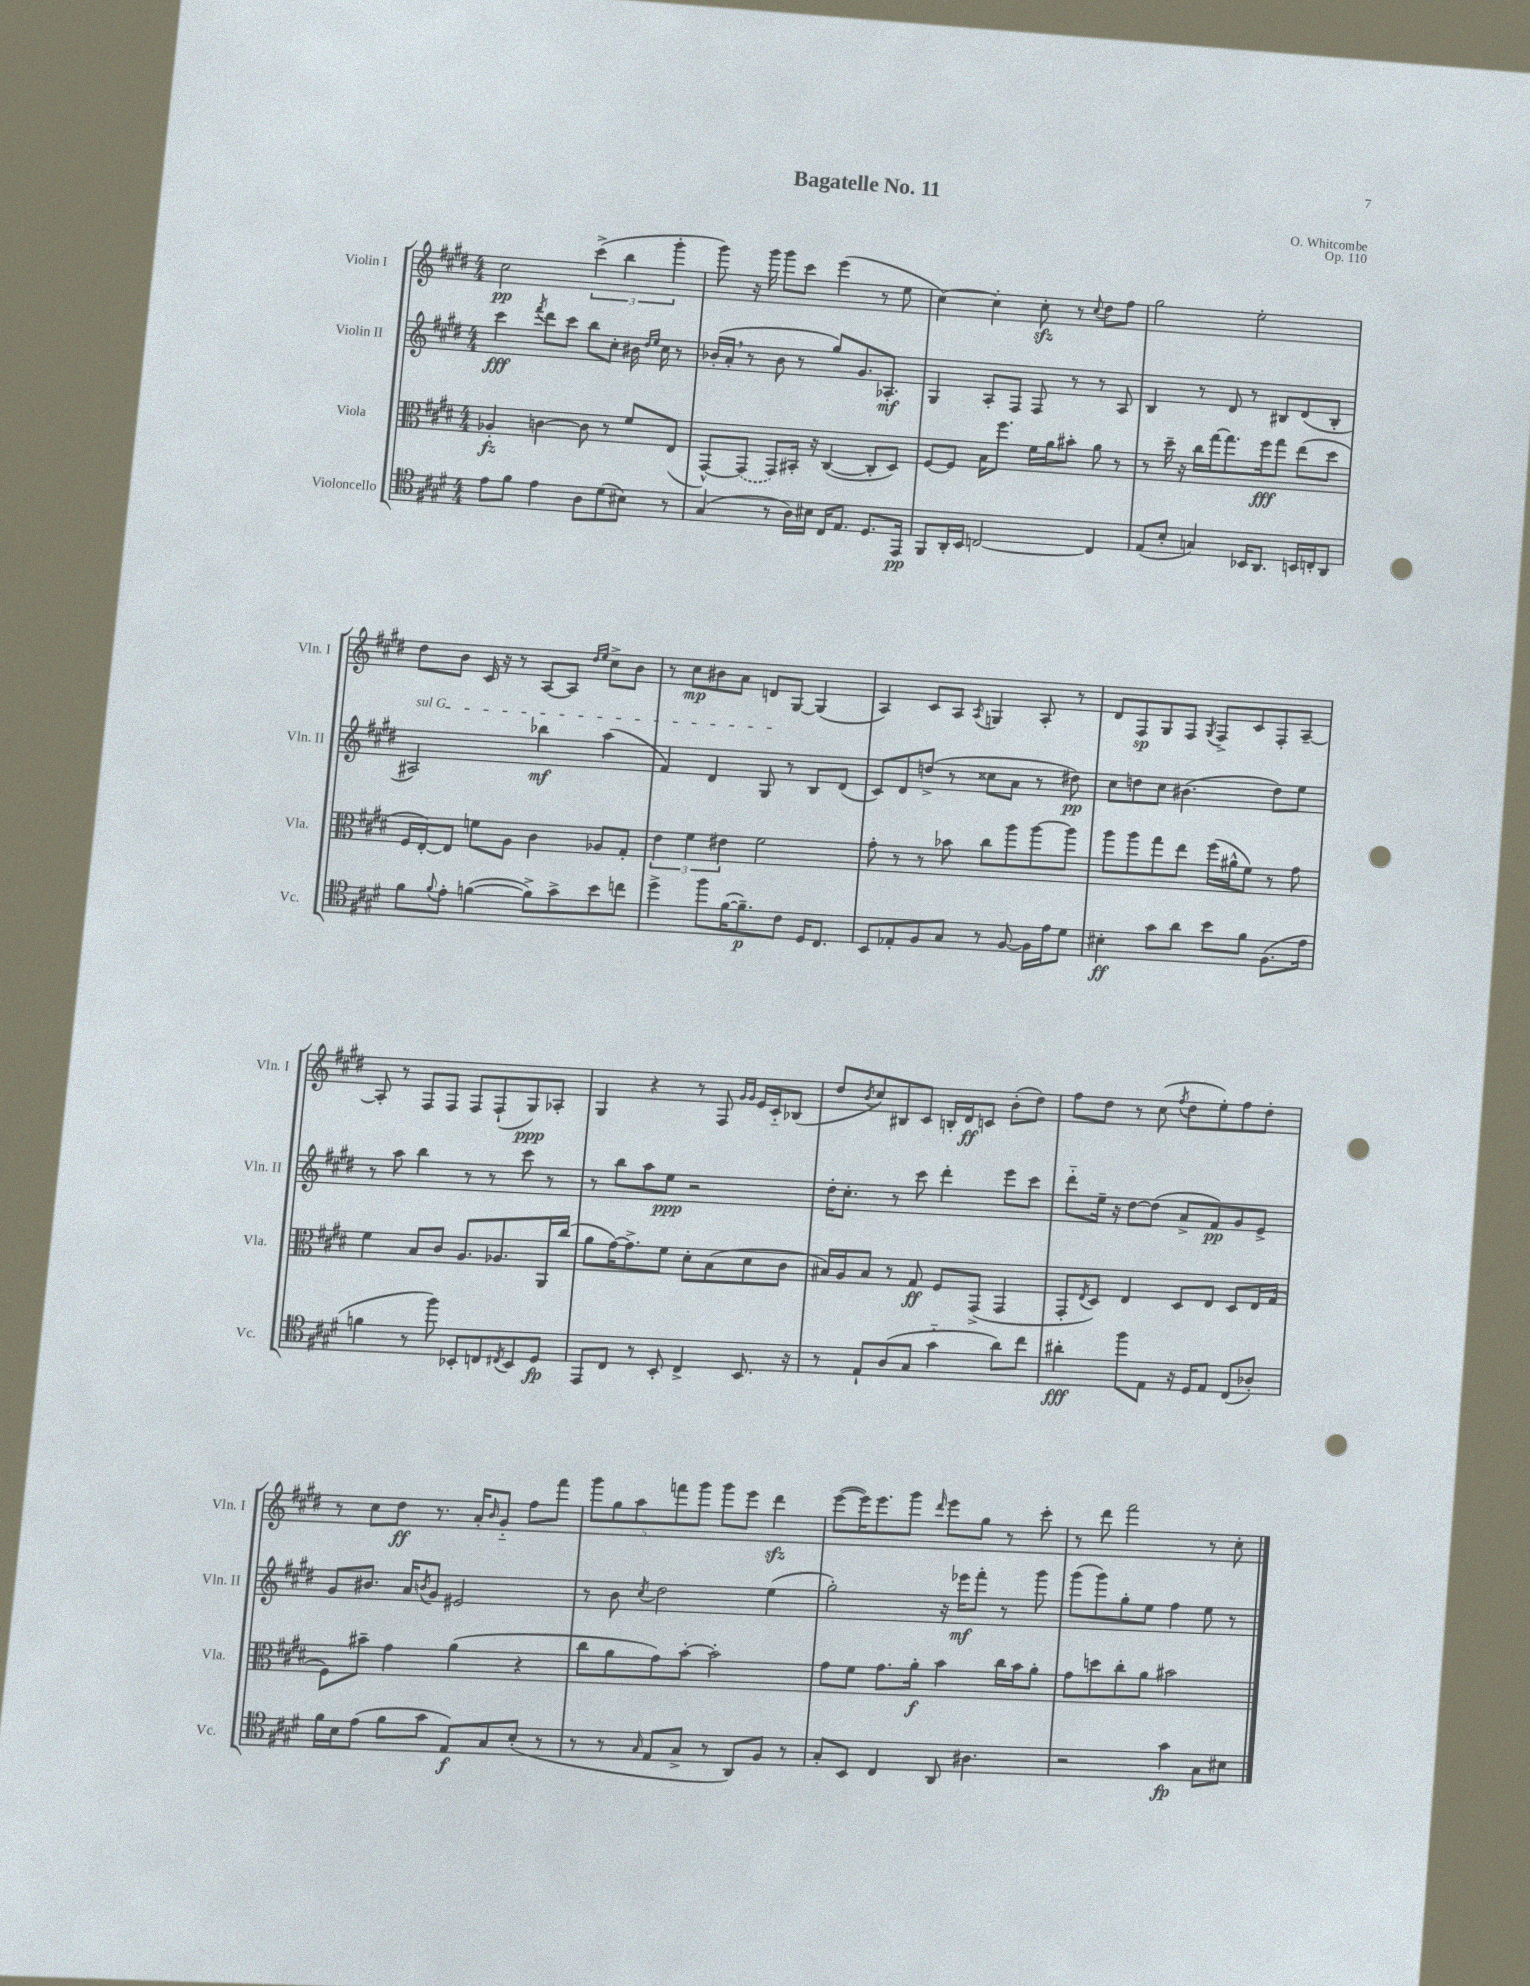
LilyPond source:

\header { title = "Bagatelle No. 11" composer = "O. Whitcombe" opus = "Op. 110" }
<<
\new StaffGroup <<
\new Staff = "s0" \with { instrumentName = "Violin I" shortInstrumentName = "Vln. I" } {
    \clef treble \key e \major \numericTimeSignature \time 4/4
    cis''2\pp \tuplet 3/2 { cis'''4->( b''4 gis'''4-. } |
    gis'''8) r16 gis'''16 gis'''8 cis'''8 e'''4( r8 e''8 |
    cis''4~) cis''4-. cis''8-.\sfz r8 \appoggiatura { cis''8 } dis''8 fis''8 |
    gis''2 e''2-. |
    dis''8 b'8 cis'16 r16 r8 a8~ a8 \grace { dis''16 e''16 } cis''8-> b'8 |
    r8 cis''8\mp bis'8 a'8 d'8 gis8~ gis4( |
    a4) cis'8 a8 \acciaccatura { a8 } g4 a8-. r8 |
    dis'8 fis8\sp gis8 fis8 \acciaccatura { gis8 } fis8-> cis'8 fis8-. a8~-- |
    a8-. r8 fis8 fis8 fis8 fis8-!( gis8\ppp) aes8-. |
    gis4 r4 r8 fis8 \grace { gis'16 gis'16 } e'16 cis'16-_ bes8( |
    dis''8 \acciaccatura { b'8 } cis''8) bis8 cis'8 b16-. dis'16\ff c'8 b'8-.( dis''8) |
    fis''8 dis''8 r8 cis''8( \acciaccatura { fis''8 } dis''8 e''8-.) fis''8 dis''8-. |
    r8 cis''8 dis''8\ff r8. a'16-. \grace { b'16 } gis'8-_ fis''8 fis'''8 |
    \tuplet 5/4 { gis'''8 gis''8 a''8 f'''8 gis'''8 } gis'''8 e'''8 dis'''4\sfz |
    e'''8~( e'''16) e'''8. gis'''8 \grace { dis'''16 } e'''8 gis''8 r8 cis'''8-. |
    r8 dis'''8 fis'''2 r8 cis''8-. \bar "|." |
}
\new Staff = "s1" \with { instrumentName = "Violin II" shortInstrumentName = "Vln. II" } {
    \clef treble \key e \major \numericTimeSignature \time 4/4
    cis'''4\fff \acciaccatura { fis'''8 } dis'''8 cis'''8 b''8 cis''8-. bis'16 \grace { dis''16 e''16 } cis''16 r8 |
    bes'16-.( a'16-. \breathe r8 bes'8 r8 gis''8) gis'8. aes8.-.\mf |
    gis4 a8-. fis8 fis8 r8 r8 a8 |
    b4 r8 dis'8 r8 bis8 dis'8( bis8-. |
    \once \override TextSpanner.bound-details.left.text = \markup { \italic "sul G" } ais2\startTextSpan) bes''4\mf a''4( |
    fis'4) dis'4 gis8\stopTextSpan r8 b8 dis'8( |
    cis'8) dis'8 d''8->( r8 cisis''8 a'8 r8 dis''8\pp) |
    cis''8 d''8 cis''8 bis'4.( d''8) e''8 |
    r8 a''8 b''4 r8 r8 cis'''8 r8 |
    r8 b''8 a''8 e''8\ppp r2 |
    dis''16-. cis''8.-. r8 cis'''8 dis'''4-. e'''8 cis'''8 |
    dis'''8-_ e''16-- r16 dis''8~ dis''8( a'8-> fis'8\pp) gis'8 e'8-> |
    gis'8 bis'8. a'16 \acciaccatura { b'8 } gis'8 eis'2 |
    r8 b'8 \acciaccatura { cis''8 } dis''2 e''4( |
    gis''2-.) r16 ees'''16\mf fis'''8-. r8 gis'''8 |
    gis'''8( gis'''8) gis''8-. e''8 fis''4 e''8 r8 \bar "|." |
}
\new Staff = "s2" \with { instrumentName = "Viola" shortInstrumentName = "Vla." } {
    \clef alto \key e \major \numericTimeSignature \time 4/4
    aes4-.\fz c'4~ c'8 r8 fis'8 e8( |
    gis,8~-^) \once \slurDashed gis,8( gis,8) bis,16-. r16 cis4~( cis8-. dis8) |
    fis8~ fis8 b16 fis''8. fis'16 a'16 bis'8-. a'8 r8 |
    r8 dis''16-- r16 cis''16 gis''16~ gis''8. fis''16\fff gis''8 e''8( dis''8 |
    fis16 e16~-.) e8 f'8 a8 cis'4 aes8 gis8-. |
    \tuplet 3/2 { e'4 fis'4 eis'4 } fis'2 |
    gis'8-. r8 r8 bes'8 cis''8 a''8 a''8~ a''8 |
    a''8 a''8 gis''8 e''8 fis''16( ais'16-^ fis'8) r8 gis'8 |
    fis'4 b8 cis'8 a8. aes8. a,16 cis''16( |
    a'8 gis'16~) gis'8.-> fis'8 dis'8-. b8( dis'8 cis'8 |
    bis16) a16 bis8 r8 gis8\ff fis8 gis,8->( gis,4 |
    gis,8-. \acciaccatura { e8 } dis8) e4 dis8 e8 dis8 e16 gis16( |
    fis8) bis'8-- gis'4 a'4( r4 |
    cis''8 a'8 gis'8) b'8~-. b'2-. |
    gis'8 fis'8 gis'8. a'16-.\f b'4 cis''16 b'16 a'8-. |
    gis'8 d''8 cis''8-. a'8 bis'2 \bar "|." |
}
\new Staff = "s3" \with { instrumentName = "Violoncello" shortInstrumentName = "Vc." } {
    \clef tenor \key e \major \numericTimeSignature \time 4/4
    e'8 fis'8 e'4 a8 dis'8( bis8) r8 |
    gis4( r8 a16) bis16 cis16 e8. dis8. e,16\pp |
    fis,8 a,16-. b,16 c2~ c4 |
    e8( b8-. g4) bes,16 a,8. b,16 c16-. a,8 |
    fis'8 \appoggiatura { fis'8 } e'8-. f'4~( f'8->) gis'8-> b'8 c''8 |
    dis''4-> fis''8 fis'16~( fis'8.--\p) cis'8 dis16 cis8. |
    b,8 ees8-. fis8 gis8 r8 fis8~ fis16 e'16 dis'8 |
    bis4-.\ff gis'8 a'8 b'8 fis'8 fis8.( e'16 |
    f'4 r8 fis''8) bes,8-. c8 \acciaccatura { cis8 } bes,8 dis8\fp |
    e,8 cis8 r8 b,8-. cis4-> b,8. r16 |
    r8 e8-! a8( gis8 gis'4-_ a'8) cis''8 |
    ais'4-.\fff fis''8 e8 r16 dis16 e8 cis8( aes8-.) |
    fis'16 b16 e'8( fis'8 gis'8 e8\f) gis8 b8-.( r8 |
    r8 r8 \grace { gis16 } e8 gis8-> r8 a,8) fis8 r8 |
    gis8-. b,8 cis4 a,8 ais4. |
    r2 gis'4\fp gis8 bis8 \bar "|." |
}
>>
>>
\layout { \context { \Score \remove "Bar_number_engraver" } }
